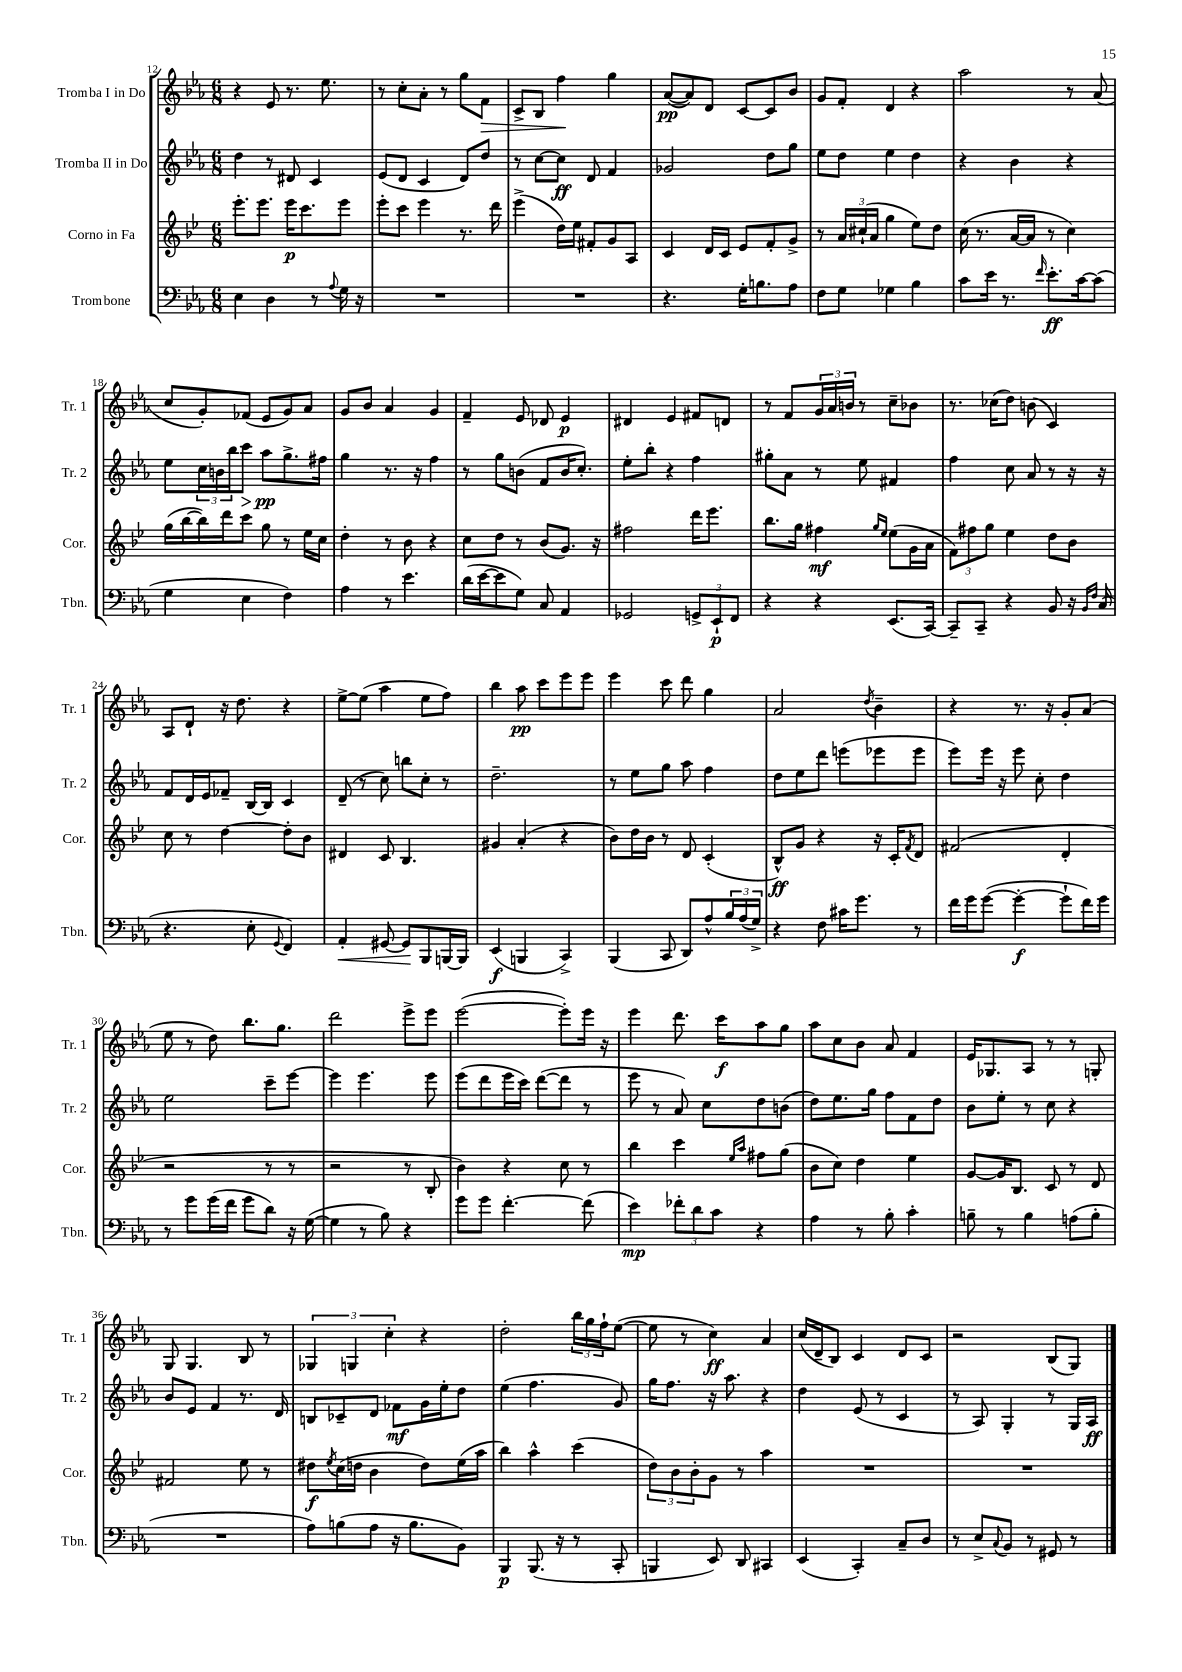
<<
\new StaffGroup <<
\new Staff = "s0" \with { instrumentName = "Tromba I in Do" shortInstrumentName = "Tr. 1" } {
    \clef treble \key ees \major \numericTimeSignature \time 6/8
    r4 ees'8 r8. ees''8. |
    r8 c''8-. aes'8-. r8 g''8 f'8\> |
    c'8-> bes8 f''4\! g''4 |
    aes'8~\pp( aes'8) d'8 c'8~ c'8 bes'8 |
    g'8 f'8-. d'4 r4 |
    aes''2 r8 aes'8( |
    c''8 g'8-.) fes'8( ees'8 g'8) aes'8 |
    g'8 bes'8 aes'4 g'4 |
    f'4-- ees'8 des'8 ees'4\p |
    dis'4 ees'4 fis'8 d'8 |
    r8 f'8 \tuplet 3/2 { g'16 aes'16 b'16 } r8 c''8-- bes'8 |
    r8. ces''16( d''8) b'8( c'4) |
    aes8 d'8-! r16 d''8. r4 |
    ees''8~-> ees''8( aes''4 ees''8 f''8) |
    bes''4 aes''8\pp c'''8 ees'''8 ees'''8 |
    ees'''4 c'''8 d'''8 g''4 |
    aes'2 \acciaccatura { d''8 } bes'4-- |
    r4 r8. r16 g'8-. aes'8( |
    ees''8 r8 d''8) bes''8. g''8. |
    d'''2 ees'''8-> ees'''8 |
    ees'''2~( ees'''8-.) ees'''16 r16 |
    ees'''4 d'''8. c'''16\f aes''8 g''8 |
    aes''8 c''8 bes'8 aes'8 f'4 |
    ees'16 ges8. aes8 r8 r8 g8-. |
    g8 g4. bes8 r8 |
    \tuplet 3/2 { ges4 g4 c''4-. } r4 |
    d''2-. \tuplet 3/2 { bes''16 g''16 f''16-! } ees''8~( |
    ees''8 r8 c''4\ff) aes'4 |
    c''16( d'16-- bes8) c'4 d'8 c'8 |
    r2 bes8( g8) \bar "|." |
}
\new Staff = "s1" \with { instrumentName = "Tromba II in Do" shortInstrumentName = "Tr. 2" } {
    \clef treble \key ees \major \numericTimeSignature \time 6/8
    d''4 r8 dis'8 c'4 |
    ees'8( d'8 c'4 d'8) d''8 |
    r8 c''8~ c''8\ff d'8 f'4 |
    ges'2 d''8 g''8 |
    ees''8 d''8 ees''4 d''4 |
    r4 bes'4 r4 |
    ees''8 \tuplet 3/2 { c''16 b'16 bes''16 } c'''8\> aes''8\pp\! g''8.-> fis''16 |
    g''4 r8. r16 f''4 |
    r8 g''8 b'8( f'8 b'16 c''8.-.) |
    ees''8-. bes''8-. r4 f''4 |
    gis''8-. aes'8 r8 ees''8 fis'4 |
    f''4 c''8 aes'8 r8 r16 r16 |
    f'8 d'16 ees'16 fes'8-- bes16~ bes16 c'4 |
    d'8--( r8 c''8) b''8 c''8-. r8 |
    d''2.-- |
    r8 ees''8 g''8 aes''8 f''4 |
    d''8 ees''8 d'''8 e'''8( ees'''8 ees'''8 |
    ees'''8) ees'''16 r16 ees'''8 c''8-. d''4 |
    ees''2 c'''8-- ees'''8~ |
    ees'''4 ees'''4. ees'''8 |
    ees'''8( d'''8 ees'''16 c'''16) d'''8~( d'''8 r8 |
    ees'''8 r8 aes'8) c''8 d''8 b'8( |
    d''8) ees''8. g''16 f''8 f'8 d''8 |
    bes'8 ees''8-. r8 c''8 r4 |
    bes'8 ees'8 f'4 r8. d'16 |
    b8 ces'8-- d'8 fes'8\mf g'16 ees''16-. d''8 |
    ees''4( f''4. g'8) |
    g''16 f''8. r16 aes''8. r4 |
    d''4 ees'8( r8 c'4 |
    r8 aes8) g4-. r8 g16 aes16\ff \bar "|." |
}
\new Staff = "s2" \with { instrumentName = "Corno in Fa" shortInstrumentName = "Cor." } {
    \clef treble \key bes \major \numericTimeSignature \time 6/8
    ees'''8.-. ees'''8. ees'''16\p c'''8. ees'''8 |
    ees'''8-. c'''8 ees'''4 r8. d'''16 |
    ees'''4->( d''16) ees''16 fis'8-. g'8 a8 |
    c'4 d'16 c'16 ees'8 f'8-. g'8-> |
    r8 \tuplet 3/2 { a'16 cis''16-!( a'16 } g''4 ees''8) d''8 |
    c''16( r8. a'16~ a'16 r8 c''4) |
    g''16( bes''16~ bes''16) d'''16 c'''8 g''8 r8 ees''16 c''16 |
    d''4-. r8 bes'8 r4 |
    c''8 d''8 r8 bes'8( g'8.) r16 |
    fis''2 d'''16 ees'''8. |
    bes''8. g''16 fis''4\mf \grace { g''16 ees''16 } ees''8( g'16 a'16 |
    \tuplet 3/2 { f'8) fis''8 g''8 } ees''4 d''8 bes'8 |
    c''8 r8 d''4~ d''8-. bes'8 |
    dis'4 c'8 bes4. |
    gis'4 a'4-.( r4 |
    bes'8) d''16 bes'16 r8 d'8 c'4-.( |
    bes8-^\ff) g'8 r4 r16 c'16-. \acciaccatura { f'8 } d'8 |
    fis'2( d'4-. |
    r2 r8 r8 |
    r2 r8 bes8-. |
    bes'4) r4 c''8 r8 |
    bes''4 c'''4 \grace { ees''16 a''16 } fis''8 g''8( |
    bes'8 c''8) d''4 ees''4 |
    g'8~ g'16 bes8. c'8 r8 d'8 |
    fis'2 ees''8 r8 |
    dis''8\f \acciaccatura { ees''8 } c''16( d''16 bes'4 d''8) ees''16( a''16 |
    bes''4) a''4-^ c'''4( |
    \tuplet 3/2 { d''8) bes'8 bes'8-. } g'8 r8 a''4 |
    R2. |
    R2. \bar "|." |
}
\new Staff = "s3" \with { instrumentName = "Trombone" shortInstrumentName = "Tbn." } {
    \clef bass \key ees \major \numericTimeSignature \time 6/8
    ees4 d4 r8 \appoggiatura { aes8 } g16 r16 |
    R2. |
    R2. |
    r4. g16-. b8. aes8 |
    f8 g8 ges4 bes4 |
    c'8 ees'16 r8. \grace { f'16 } ees'8.-.\ff c'16~ c'8( |
    g4 ees4 f4) |
    aes4 r8 ees'4. |
    d'16( ees'16~ ees'8 g8) c8 aes,4 |
    ges,2 \tuplet 3/2 { g,8-> ees,8-!\p f,8 } |
    r4 r4 ees,8.( c,16~) |
    c,8-- c,8-- r4 bes,8 r16 \grace { bes,16 f16 } c16( |
    r4. ees8-. \appoggiatura { g,8 } f,4) |
    aes,4-.\< gis,8~ gis,8\! bes,,8 b,,16~ b,,16 |
    ees,4\f( b,,4 c,4->) |
    bes,,4( c,8 d,8) aes8-^ \tuplet 3/2 { bes16 aes16( g16->) } |
    r4 f8 cis'16 g'8. r8 |
    f'16 g'16 g'8~( g'4~-.\f g'8-! f'16) g'16 |
    r8 g'8 g'16( f'16 g'8 d'8) r16 g16~( |
    g4 r8 bes8) r4 |
    g'8 g'8 f'4.~-. f'8( |
    ees'4\mp) \tuplet 3/2 { fes'8-. d'8 c'8 } r4 |
    aes4 r8 bes8-. c'4-. |
    b8-- r8 b4 a8( b8-. |
    R2. |
    aes8) b8( aes8 r16 b8. bes,8) |
    bes,,4\p bes,,8.( r16 r8 c,8-. |
    b,,4 ees,8) d,8 cis,4 |
    ees,4( c,4-.) c8-- d8 |
    r8 ees8-> \appoggiatura { c8 } bes,8 r8 gis,8 r8 \bar "|." |
}
>>
>>
\layout { \context { \Score currentBarNumber = #12 } }
